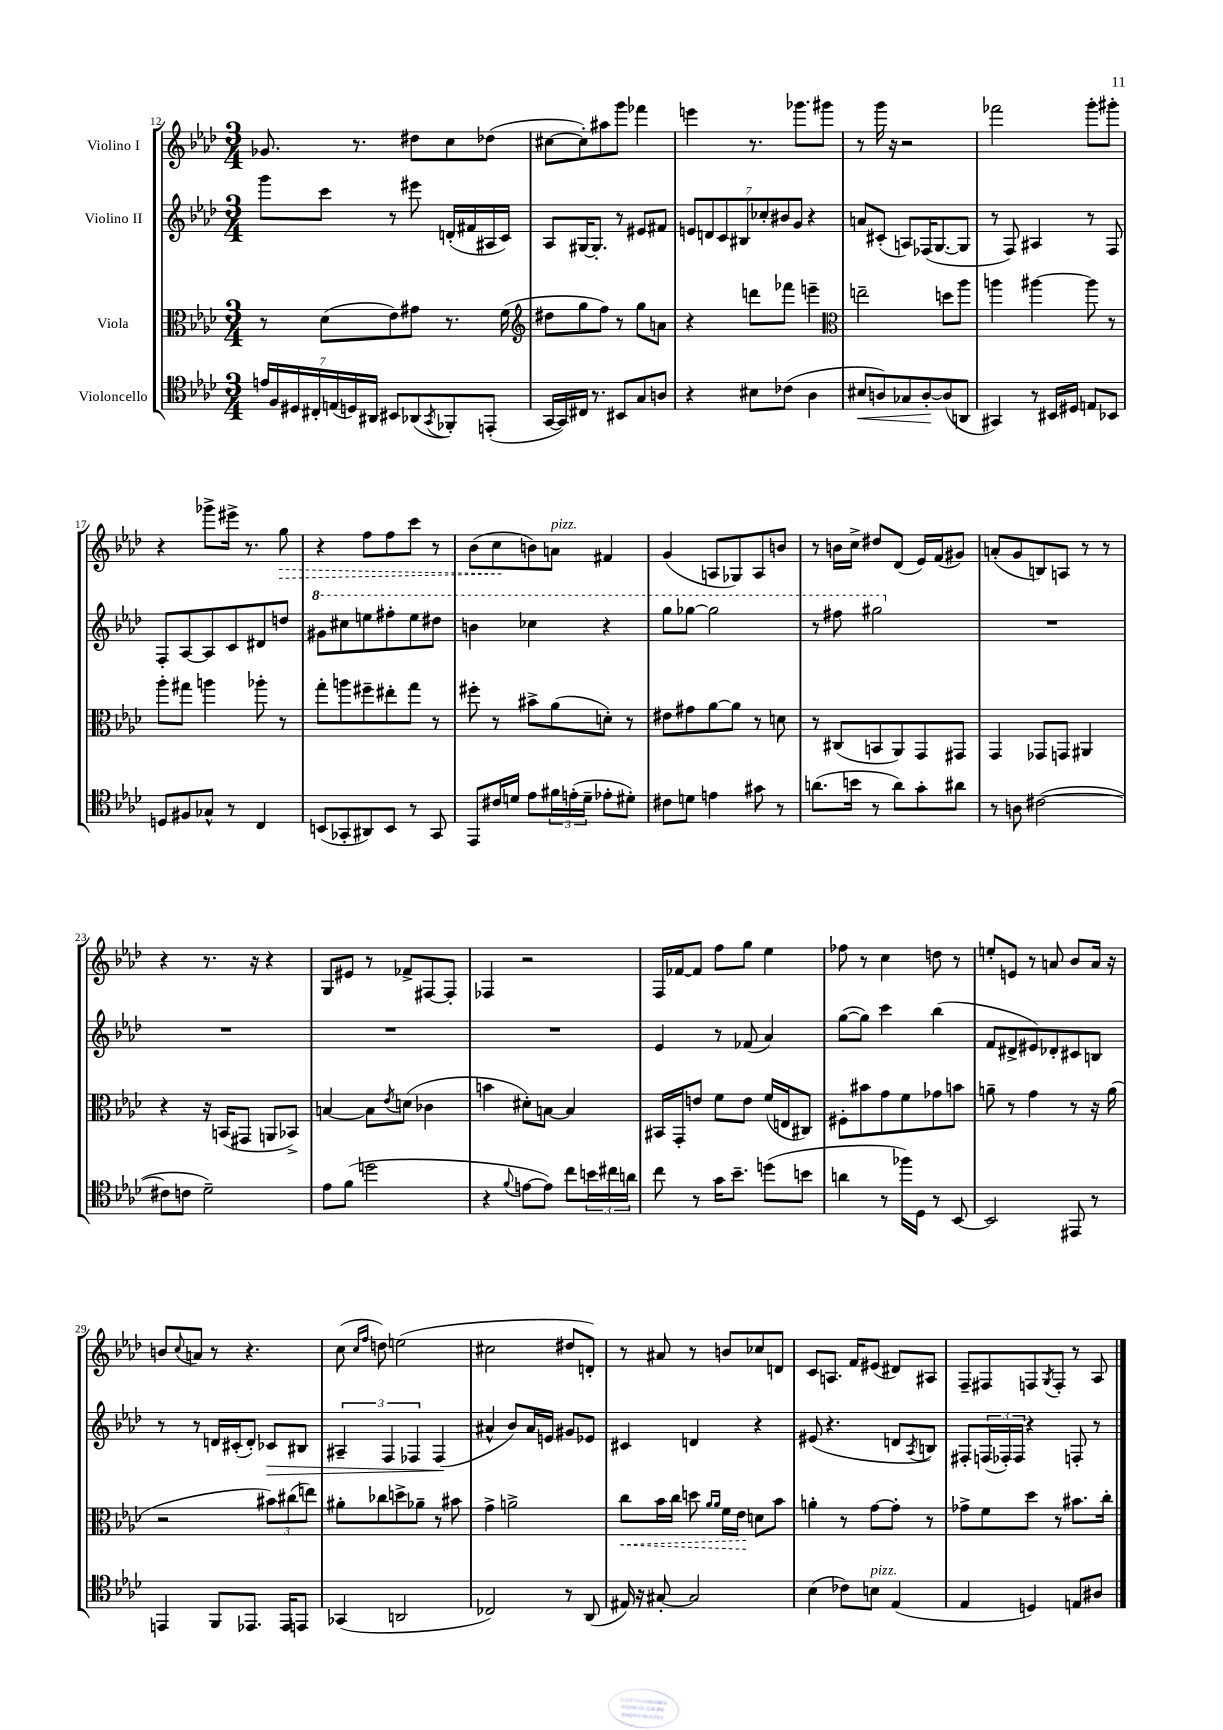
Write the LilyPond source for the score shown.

<<
\new StaffGroup <<
\new Staff = "s0" \with { instrumentName = "Violino I" } {
    \clef treble \key aes \major \numericTimeSignature \time 3/4
    ges'8. r8. dis''8 c''8 des''8( |
    cis''8~ cis''8-.) ais''8 g'''8 fes'''4 |
    e'''4 r8. ges'''8. gis'''8 |
    r8 g'''16 r16 r2 |
    fes'''2 g'''8-. gis'''8-. |
    r4 ges'''8-> eis'''16-> r8. \once \override Hairpin.style = #'dashed-line g''8\> |
    r4 f''8 f''8 c'''8 r8 |
    bes'8( c''8\! b'8) a'8^\markup { \italic "pizz." } fis'4 |
    g'4( a8 ges8) a8 b'8 |
    r8 b'16 c''16-> dis''8 des'8( ees'16) f'16( gis'8) |
    a'8-.( g'8 b8) a8 r8 r8 |
    r4 r8. r16 r4 |
    g8 eis'8 r8 fes'8-> fis8~ fis8-. |
    fes4 r2 |
    f16 fes'16~ fes'8 f''8 g''8 ees''4 |
    fes''8 r8 c''4 d''8 r8 |
    e''8-. e'8 r8 a'8 bes'8 a'16 r16 |
    b'8 \appoggiatura { c''8 } a'8 r8 r4. |
    c''8( \grace { c''16 f''16 } d''8) e''2( |
    cis''2 dis''8 d'8-.) |
    r8 ais'8 r8 b'8 ces''8 d'8 |
    c'8 a8. f'16 eis'8( dis'8) ais8 |
    f8-- fis8 f8 \acciaccatura { g8 } f8-. r8 aes8 \bar "|." |
}
\new Staff = "s1" \with { instrumentName = "Violino II" } {
    \clef treble \key aes \major \numericTimeSignature \time 3/4
    g'''8 c'''8 r8 eis'''8 d'16-.( fis'16 ais16 c'16) |
    aes8 gis16~ gis8.-. r8 eis'8 fis'8 |
    \tuplet 7/4 { e'8 d'8 c'8 bis8 ces''8-. bis'8 g'8 } r4 |
    a'8 cis'8-.( a8) fes16( g8.~ g8 |
    r8 f8) ais4 r8 f8 |
    f8-. aes8~ aes8 c'8 dis'8 d''8 |
    \ottava #1 gis''8 cis'''8 e'''8 fis'''8-. e'''8 dis'''8 |
    b''4 ces'''4 r4 |
    g'''8 ges'''8~ ges'''2 |
    r8 fis'''8 gis'''2 \ottava #0 |
    R2. |
    R2. |
    R2. |
    R2. |
    ees'4 r8 fes'8( aes'4) |
    g''8~( g''8) c'''4 bes''4( |
    f'8 dis'8-> eis'8) des'8-. cis'8 b8 |
    r8 r8 d'16 cis'16-.( d'8-.) ces'8\> bis8 |
    \tuplet 3/2 { ais4-- f4 fes4 } fes4\!( |
    ais'4-^ bes'8) ais'16 e'16 gis'8 ees'8 |
    cis'4 d'4 r4 |
    eis'8( r4. d'8 \acciaccatura { aes8 } b8) |
    fis8-. \tuplet 3/2 { f16( fes16-.) fes16 } r4 f8-. r8 \bar "|." |
}
\new Staff = "s2" \with { instrumentName = "Viola" } {
    \clef alto \key aes \major \numericTimeSignature \time 3/4
    r8 des'8( ees'8) gis'8 r8. f'16( |
    \clef treble dis''8 g''8 f''8) r8 g''8 a'8 |
    r4 d'''8 fes'''8 e'''4-- |
    \clef alto e''2-- d''8 aes''8 |
    a''4 ais''4~ ais''8 r8 |
    aes''8-. gis''8 a''4 aes''8-. r8 |
    g''8-. a''8 fis''8-- eis''8-. g''8 r8 |
    fis''8-. r8 bis'8-> aes'8( d'8-.) r8 |
    eis'8 gis'8 aes'8~ aes'8 r8 d'8 |
    r8 cis8( b,8 aes,8) g,8 gis,8 |
    g,4 ges,8 g,8 ais,4 |
    r4 r16 b,16( gis,8 a,8 bes,8->) |
    b4~ b8 \acciaccatura { ees'8 } d'8( ces'4 |
    b'4 dis'8-.) b8~ b4 |
    bis,16 g,16-. e'8 f'8 e'8 f'16( e16 cis8) |
    fis8-. bis'8 g'8 f'8 ges'8 b'8 |
    a'8-- r8 g'4 r8 r16 a'16( |
    r2 \tuplet 3/2 { bis'8) cis''8( e''8) } |
    ais'8-. ces''8 d''8-> aes'8-- r8 bis'8 |
    g'4-> a'2-> |
    \once \override Hairpin.style = #'dashed-line c''8\< bes'16 c''16 d''8 \grace { aes'16 aes'16 } f'16 ees'16\! d'8 bes'8 |
    a'4-. r8 g'8~ g'8-. r8 |
    ges'8-> f'8 des''8 r8 bis'8. c''16-. \bar "|." |
}
\new Staff = "s3" \with { instrumentName = "Violoncello" } {
    \clef tenor \key aes \major \numericTimeSignature \time 3/4
    \tuplet 7/4 { e'16 f16 dis16 cis16-. e16( d16) ais,16 } bis,8 aes,8( \acciaccatura { g,8 } fes,8-.) e,8-.( |
    g,16~ g,16) cis16 r8. bis,8 g8 a8 |
    r4 bis8 ces'8( aes4 |
    bis8\< a8) ges8 a8~-.\! a8( a,8 |
    gis,4) r8 bis,16 dis16 e8 bes,8 |
    d8 fis8 ges8-^ r8 c4 |
    b,8( ges,8-. ais,8) b,8 r8 ges,8 |
    ees,8 cis'16 d'16 ees'8 \tuplet 3/2 { fis'16 e'16-.( d'16-- } ees'8-. dis'8-.) |
    cis'8 d'8 e'4 gis'8 r8 |
    a'8.( b'16 r8 a'8) g'8-. ais'8 |
    r8 a8 cis'2~( |
    cis'8 c'8 des'2--) |
    ees'8 f'8( d''2 |
    r4 \appoggiatura { f'8 } e'8~ e'8) c''8 \tuplet 3/2 { b'16 cis''16 a'16 } |
    c''8 r8 g'16 bes'8.-- d''8( b'8 |
    a'4 r8 fes''16) des16 r8 bes,8~ |
    bes,2 eis,8 r8 |
    e,4 f,8 ees,8. ees,16 e,8 |
    ges,4( a,2 |
    ces2) r8 aes,8( |
    eis16) r16 gis8~-. gis2 |
    bes4( ces'8) b8^\markup { \italic "pizz." } ees4( |
    ees4 d4) e8 ais8 \bar "|." |
}
>>
>>
\layout { \context { \Score currentBarNumber = #12 } }
